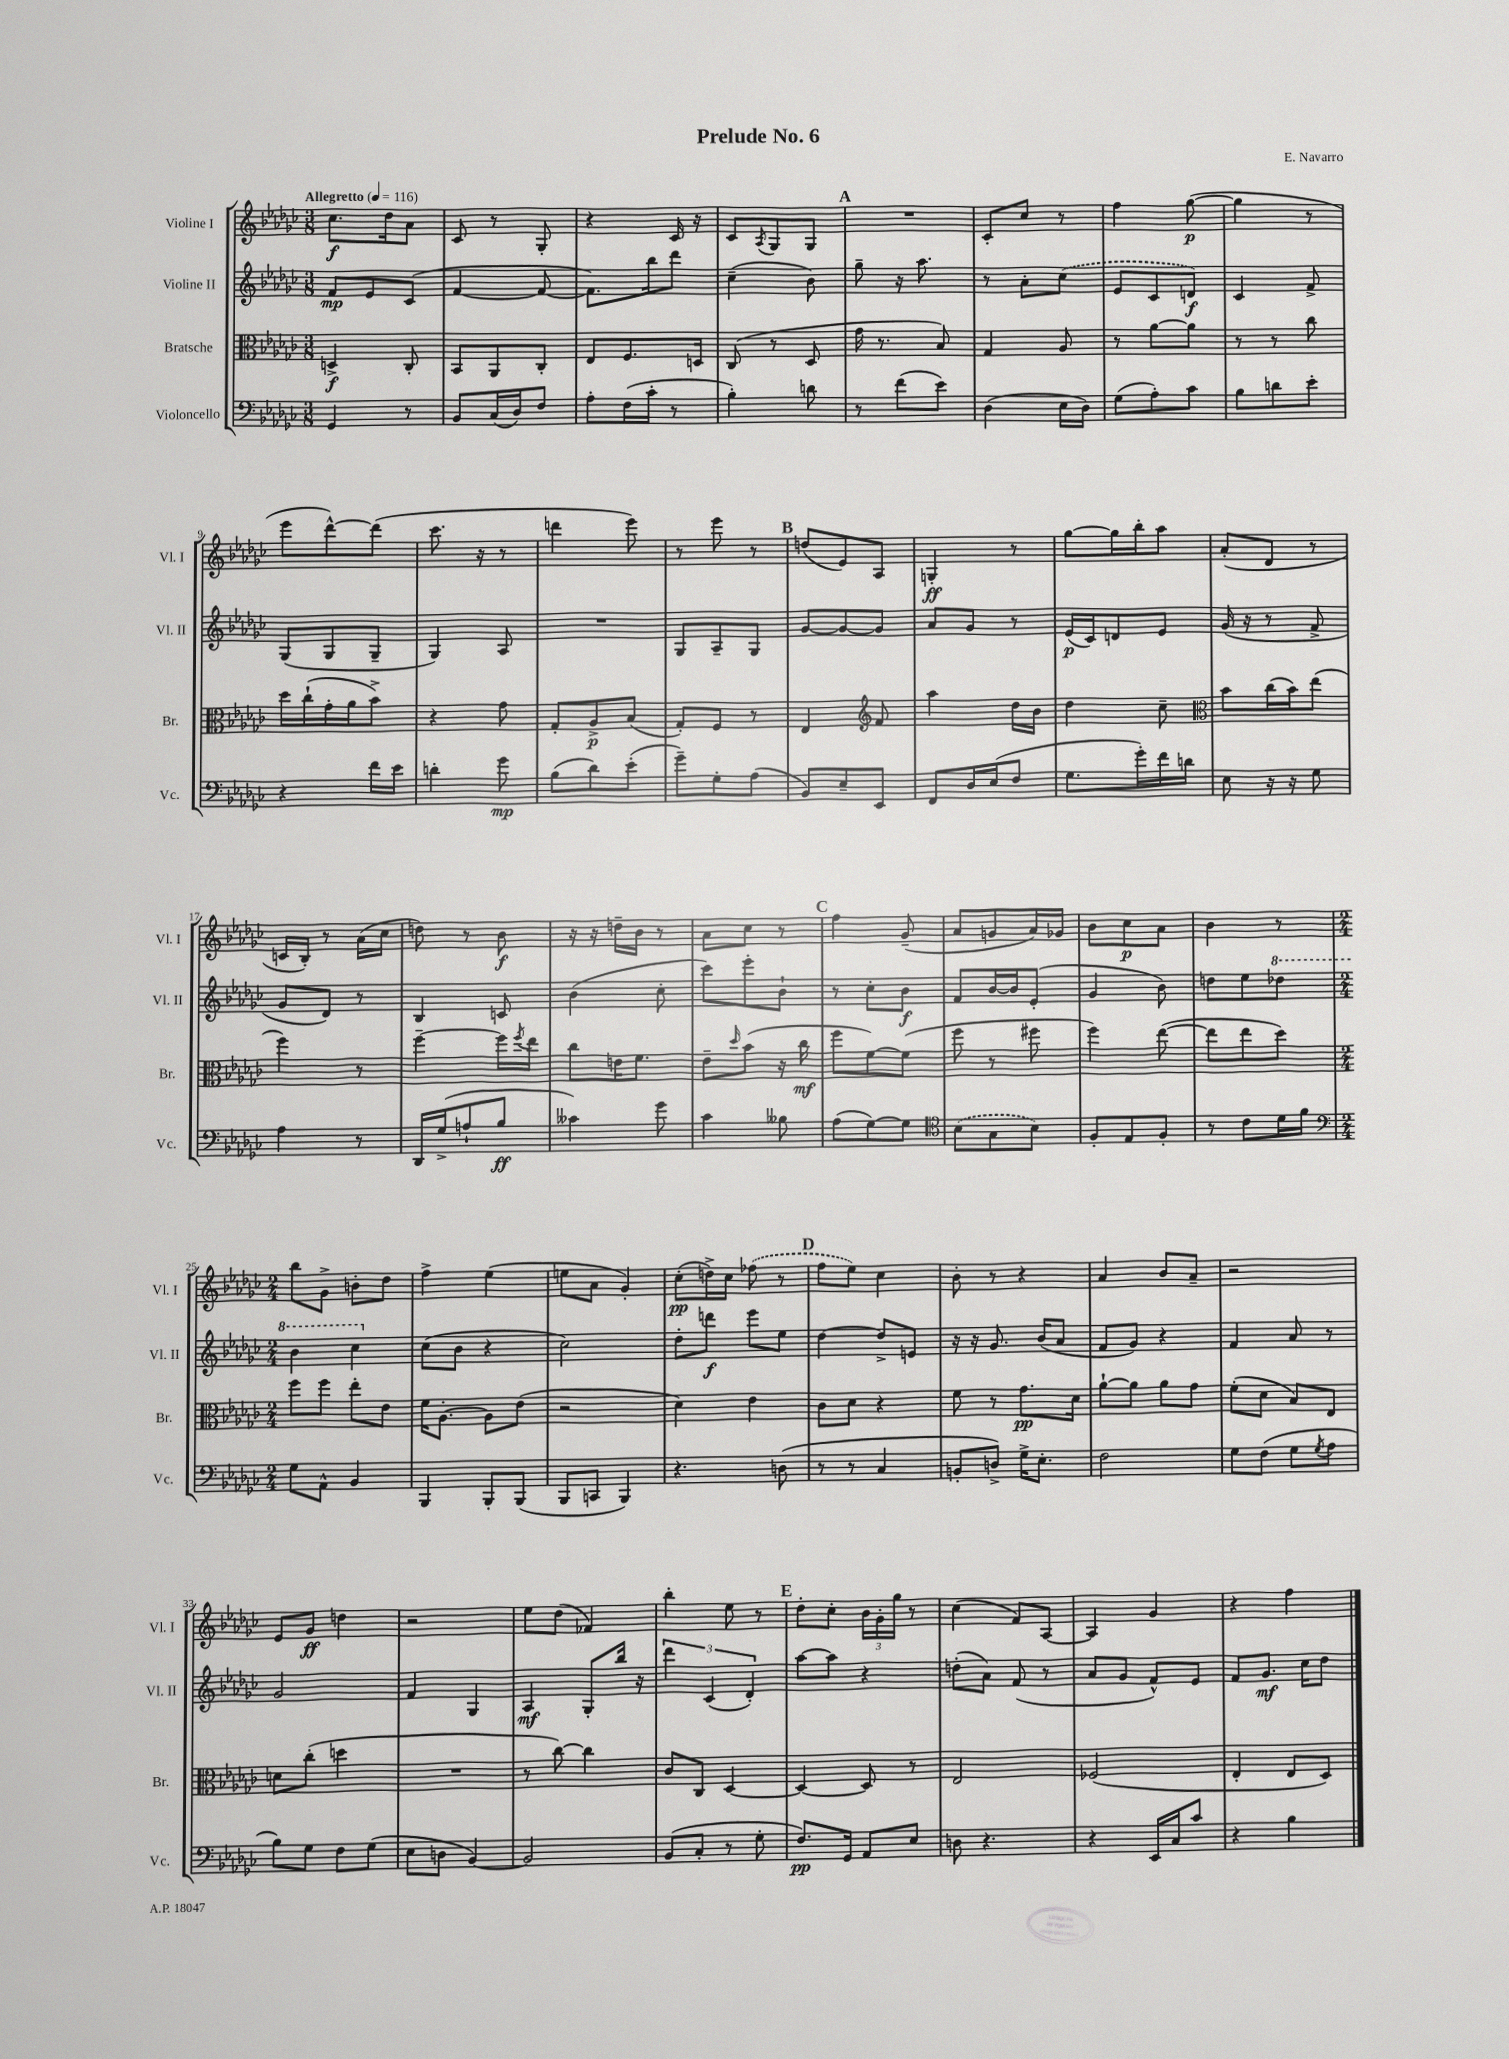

**kern	**dynam	**kern	**dynam	**kern	**dynam	**kern	**dynam
*part4	*part4	*part3	*part3	*part2	*part2	*part1	*part1
*staff4	*staff4	*staff3	*staff3	*staff2	*staff2	*staff1	*staff1
*I"Violoncello	*	*I"Bratsche	*	*I"Violine II	*	*I"Violine I	*
*I'Vc.	*	*I'Br.	*	*I'Vl. II	*	*I'Vl. I	*
*clefF4	*	*clefC3	*	*clefG2	*	*clefG2	*
*k[b-e-a-d-g-c-]	*	*k[b-e-a-d-g-c-]	*	*k[b-e-a-d-g-c-]	*	*k[b-e-a-d-g-c-]	*
*M3/8	*	*M3/8	*	*M3/8	*	*M3/8	*
*MM116	*	*MM116	*	*MM116	*	*MM116	*
=1	=1	=1	=1	=1	=1	=1	=1
!	!	!	!	!	!	!LO:TX:a:B:t=Allegretto	!
4GG-/	.	4Dn^/	f	8f/L	mp	8.cc-\L	f
.	.	.	.	8e-/	.	.	.
.	.	.	.	.	.	16dd-\k	.
8r	.	8C-'/	.	(8c-/J	.	8a-\J	.
=2	=2	=2	=2	=2	=2	=2	=2
8BB-/L	.	8BB-/L	.	[4f/	.	8c-/	.
(16C-/L	.	8AA-/	.	.	.	8r	.
16D-/J)	.	.	.	.	.	.	.
8F/J	.	8C-'/J	.	8f/_	.	8G-'/	.
=3	=3	=3	=3	=3	=3	=3	=3
8A-'\L	.	8E-/L	.	8.f\L])	.	4r	.
(16F\L	.	8.F/	.	.	.	.	.
16c-'\JJ	.	.	.	16bb-\k	.	.	.
8r	.	.	.	8ddd-\J	.	16c-/	.
.	.	16Dn/Jk	.	.	.	16r	.
=4	=4	=4	=4	=4	=4	=4	=4
4B-'\)	.	(8C-/	.	(4cc-~\	.	8c-/L	.
.	.	.	.	.	.	8qA-/	.
.	.	8r	.	.	.	8G-/	.
8dn\	.	8D-/	.	8b-\)	.	8G-/J	.
!!LO:REH:place=s1:t=A
=5	=5	=5	=5	=5	=5	=5	=5
8r	.	16g-\	.	8gg-~\	.	4.r	.
.	.	8.r	.	.	.	.	.
(8f\L	.	.	.	16r	.	.	.
.	.	.	.	8.aa-\	.	.	.
8e-\J)	.	8B-/)	.	.	.	.	.
=6	=6	=6	=6	=6	=6	=6	=6
(4D-\	.	4G-/	.	8r	.	8c-'/L	.
.	.	.	.	8a-'\L	.	8cc-/J	.
16E-\LL	.	8A-/	.	(8cc-\J	.	8r	.
16D-\JJ)	.	.	.	.	.	.	.
=7	=7	=7	=7	=7	=7	=7	=7
(8G-\L	.	8r	.	8e-/L	.	4ff\	.
8A-'\)	.	[8a-\L	.	8c-/	.	.	.
8c-\J	.	8a-\J]	.	8dn/J)	f	([8gg-\	p
=8	=8	=8	=8	=8	=8	=8	=8
8B-\L	.	8r	.	4c-/	.	4gg-\]	.
8dn\	.	8r	.	.	.	.	.
8e-'\J	.	8cc-\	.	8f^/	.	8r	.
!!LO:LB:g=z
=9	=9	=9	=9	=9	=9	=9	=9
4r	.	16dd-\LL	.	(8G-/L	.	8eee-\L	.
.	.	(16cc-`\	.	.	.	.	.
.	.	16g-'\	.	8G-/	.	[8ddd-^^\)	.
.	.	16a-\J	.	.	.	.	.
16f\LL	.	8b-^\J)	.	8G-~/J	.	(8ddd-\J]	.
16e-\JJ	.	.	.	.	.	.	.
=10	=10	=10	=10	=10	=10	=10	=10
4dn'\	.	4r	.	4G-/)	.	8.ccc-\	.
.	.	.	.	.	.	16r	.
8g-\	mp	8g-\	.	8A-/	.	8r	.
=11	=11	=11	=11	=11	=11	=11	=11
(8B-\L	.	8G-'/L	.	4.r	.	4dddn\	.
8d-\)	.	8A-^/	p	.	.	.	.
(8e-'\J	.	(8B-/J	.	.	.	8eee-\)	.
=12	=12	=12	=12	=12	=12	=12	=12
8g-~\L)	.	8G-'/L)	.	8G-/L	.	8r	.
8G-'\	.	8F/J	.	8A-~/	.	8eee-\	.
(8A-\J	.	8r	.	8G-/J	.	8r	.
!!LO:REH:place=s1:t=B
=13	=13	=13	=13	=13	=13	=13	=13
8BB-/L)	.	4E-/	.	[8g-/L	.	(8ddn/L	.
8E-~/	.	.	.	8g-/_	.	8e-/)	.
*	*	*clefG2	*	*	*	*	*
8EE-/J	.	8f/	.	8g-/J]	.	8A-/J	.
=14	=14	=14	=14	=14	=14	=14	=14
8FF/L	.	4aa-\	.	8a-/L	.	4Gn'/	ff
16D-/L	.	.	.	8g-/J	.	.	.
(16E-/J	.	.	.	.	.	.	.
8F/J	.	16dd-\LL	.	8r	.	8r	.
.	.	16b-\JJ	.	.	.	.	.
=15	=15	=15	=15	=15	=15	=15	=15
8.G-\L	.	4dd-\	.	(16e-/LL	p	[8gg-\L	.
.	.	.	.	16c-/J)	.	.	.
.	.	.	.	8dn/	.	16gg-\L]	.
16g-'\L)	.	.	.	.	.	16bb-'\J	.
16f\	.	8cc-~\	.	8e-/J	.	8aa-\J	.
16dn\JJ	.	.	.	.	.	.	.
=16	=16	=16	=16	=16	=16	=16	=16
*	*	*clefC3	*	*	*	*	*
8E-\	.	8b-\L	.	(16g-/	.	(8a-'/L	.
.	.	.	.	16r	.	.	.
16r	.	(16cc-\L	.	8r	.	8d-/J	.
16r	.	16b-\J)	.	.	.	.	.
8G-\	.	(8ee-\J	.	8f^/	.	8r	.
!!LO:LB:g=z
=17	=17	=17	=17	=17	=17	=17	=17
4A-\	.	4ff\)	.	8g-/L	.	16cn/LL	.
.	.	.	.	.	.	16B-'/JJ)	.
.	.	.	.	8d-/J)	.	8r	.
8r	.	8r	.	8r	.	(16a-\LL	.
.	.	.	.	.	.	16cc-\JJ	.
=18	=18	=18	=18	=18	=18	=18	=18
16DD-/LL	.	[4ff~\	.	4B-/	.	8ddn\)	.
(16G-^/J	.	.	.	.	.	.	.
8An`/	.	.	.	.	.	8r	.
8B-/J	ff	16ff\LL]	.	8cn/	.	8b-\	f
.	.	8qff/	.	.	.	.	.
.	.	16ee-\JJ	.	.	.	.	.
=19	=19	=19	=19	=19	=19	=19	=19
4c--X\)	.	8cc-\L	.	(4b-\	.	16r	.
.	.	.	.	.	.	16r	.
.	.	16en\K	.	.	.	16ddn~\LL	.
.	.	8.f\J	.	.	.	16b-\JJ	.
8g-\	.	.	.	8cc-'\	.	8r	.
=20	=20	=20	=20	=20	=20	=20	=20
4c-\	.	8e-~\L	.	8ccc-\L)	.	8a-\L	.
.	.	16qqdd-/	.	.	.	.	.
.	.	(8b-\J	.	8eee-'\	.	8cc-\J	.
8B--X\	.	16r	.	8b-`\J	.	8r	.
.	.	16cc-\	mf	.	.	.	.
!!LO:REH:place=s1:t=C
=21	=21	=21	=21	=21	=21	=21	=21
(8A-\L	.	8ff\L	.	8r	.	4ff\	.
[8G-\)	.	[8f\)	.	8cc-'\L	.	.	.
8G-\J]	.	(8f\J]	.	8b-\J	f	(8g-~/	.
=22	=22	=22	=22	=22	=22	=22	=22
*clefC4	*	*	*	*	*	*	*
(8B-\L	.	8ff\	.	8f/L	.	8a-/L	.
8G-\	.	8r	.	[16b-/L	.	8gn/	.
.	.	.	.	16b-/J]	.	.	.
8B-\J)	.	8ff#X\	.	(8e-'/J	.	16a-/L)	.
.	.	.	.	.	.	16g-X/JJ	.
=23	=23	=23	=23	=23	=23	=23	=23
8F'/L	.	4ff\)	.	4g-/	.	8b-\L	.
8E-/	.	.	.	.	.	8cc-\	p
8F'/J	.	([8ee-\	.	8b-\)	.	8a-\J	.
=24	=24	=24	=24	=24	=24	=24	=24
8r	.	8ee-\L]	.	8ddn\L	.	4b-\	.
8c-\L	.	8ee-\	.	8ee-\	.	.	.
*	*	*	*	*8va	*	*	*
16d-\L	.	8dd-\J)	.	8ddd-X\J	.	8r	.
16f\JJ	.	.	.	.	.	.	.
!!LO:LB:g=z
=25	=25	=25	=25	=25	=25	=25	=25
*clefF4	*	*	*	*	*	*	*
*M2/4	*	*M2/4	*	*M2/4	*	*M2/4	*
8G-\L	.	8ff\L	.	4bb-\	.	8bb-\L	.
8AA-^^\J	.	8ff\J	.	.	.	8g-^\J	.
4BB-/	.	8ee-'\L	.	4ccc-\	.	8bn'\L	.
.	.	8e-\J	.	.	.	8dd-\J	.
=26	=26	=26	=26	=26	=26	=26	=26
*	*	*	*	*X8va	*	*	*
4BBB-/	.	16f\KL	.	(8cc-\L	.	4ff^\	.
.	.	[8.A-'\J	.	.	.	.	.
.	.	.	.	8b-\J	.	.	.
8BBB-'/L	.	8A-\L]	.	4r	.	(4ee-\	.
(8BBB-/J	.	(8e-\J	.	.	.	.	.
=27	=27	=27	=27	=27	=27	=27	=27
8BBB-/L	.	2r	.	2cc-\)	.	8een\L	.
8CCn/J	.	.	.	.	.	8a-\J	.
4BBB-/)	.	.	.	.	.	4g-'/)	.
=28	=28	=28	=28	=28	=28	=28	=28
4.r	.	4d-\)	.	8dd-'\L	.	(8cc-'\L	pp
.	.	.	.	8dddn\J	f	16ddn^\L)	.
.	.	.	.	.	.	16cc-\JJ	.
.	.	4e-\	.	8eee-\L	.	(8ff-X\	.
(8Dn\	.	.	.	8ee-\J	.	8r	.
!!LO:REH:place=s1:t=D
=29	=29	=29	=29	=29	=29	=29	=29
8r	.	8c-\L	.	[4dd-\	.	8ff\L	.
8r	.	8d-\J	.	.	.	8ee-\J)	.
4C-/	.	4r	.	8dd-^/L]	.	4cc-\	.
.	.	.	.	8en/J	.	.	.
=30	=30	=30	=30	=30	=30	=30	=30
8BBn'/L	.	8f\	.	16r	.	8b-'\	.
.	.	.	.	16r	.	.	.
8Dn^/J)	.	8r	.	8.g-/	.	8r	.
16G-^\KL	.	8.g-\L	pp	.	.	4r	.
8.E-'\J	.	.	.	(16b-/KL	.	.	.
.	.	.	.	8a-/J	.	.	.
.	.	16d-\Jk	.	.	.	.	.
=31	=31	=31	=31	=31	=31	=31	=31
2F\	.	[8a-`\L	.	8f/L	.	4a-/	.
.	.	8a-\J]	.	8g-/J)	.	.	.
.	.	8a-\L	.	4r	.	8b-/L	.
.	.	8g-\J	.	.	.	8a-~/J	.
=32	=32	=32	=32	=32	=32	=32	=32
8G-\L	.	(8f'\L	.	4f/	.	2r	.
(8F\J	.	8d-\J	.	.	.	.	.
8G-\L	.	8B-/L)	.	8a-/	.	.	.
8qG-/	.	.	.	.	.	.	.
8A-\J	.	8E-/J	.	8r	.	.	.
!!LO:LB:g=z
=33	=33	=33	=33	=33	=33	=33	=33
8B-\L)	.	8dn\L	.	2g-/	.	8e-/L	.
8G-\J	.	(8cc-'\J	.	.	.	8g-/J	ff
8F\L	.	4ddn\	.	.	.	4ddn\	.
(8G-\J	.	.	.	.	.	.	.
=34	=34	=34	=34	=34	=34	=34	=34
8E-\L	.	2r	.	4f/	.	2r	.
8Dn\J	.	.	.	.	.	.	.
[4BB-/)	.	.	.	4G-/	.	.	.
=35	=35	=35	=35	=35	=35	=35	=35
2BB-/]	.	8r	.	4A-/	mf	8ee-\L	.
.	.	[8cc-\)	.	.	.	(8dd-\J	.
.	.	4cc-\]	.	8G-'/L	.	4f-X/)	.
.	.	.	.	16bb-/Jk	.	.	.
.	.	.	.	16r	.	.	.
=36	=36	=36	=36	=36	=36	=36	=36
(8BB-/L	.	8c-/L	.	6ddd-\	.	4bb-'\	.
8C-'/J	.	8C-/J	.	.	.	.	.
.	.	.	.	(6c-/	.	.	.
8r	.	[4D-/	.	.	.	8ee-\	.
.	.	.	.	6d-'/)	.	.	.
8G-'\	.	.	.	.	.	8r	.
!!LO:REH:place=s1:t=E
=37	=37	=37	=37	=37	=37	=37	=37
8.F/L)	pp	4D-/_	.	[8aa-\L	.	8dd-'\L	.
.	.	.	.	8aa-\J]	.	8cc-'\J	.
16GG-/Jk	.	.	.	.	.	.	.
8AA-/L	.	8D-/]	.	4r	.	24b-\LL	.
.	.	.	.	.	.	24g-'\	.
.	.	.	.	.	.	24gg-\JJ	.
8E-/J	.	8r	.	.	.	8r	.
=38	=38	=38	=38	=38	=38	=38	=38
8Dn\	.	2E-/	.	(8ddn'\L	.	(4cc-\	.
4.r	.	.	.	8a-\J)	.	.	.
.	.	.	.	(8f/	.	8f/L)	.
.	.	.	.	8r	.	[8A-/J	.
=39	=39	=39	=39	=39	=39	=39	=39
4r	.	(2F-X/	.	8a-/L	.	4A-/]	.
.	.	.	.	8g-/J	.	.	.
16EE-/LL	.	.	.	8f^^/L)	.	4g-/	.
16C-/J	.	.	.	.	.	.	.
8c-/J	.	.	.	8e-/J	.	.	.
=40	=40	=40	=40	=40	=40	=40	=40
4r	.	4E-'/	.	8f/L	.	4r	.
.	.	.	.	8.g-/J	mf	.	.
4B-\	.	8E-/L	.	.	.	4ff\	.
.	.	.	.	16cc-\KL	.	.	.
.	.	8D-/J)	.	8dd-\J	.	.	.
==	==	==	==	==	==	==	==
*-	*-	*-	*-	*-	*-	*-	*-
